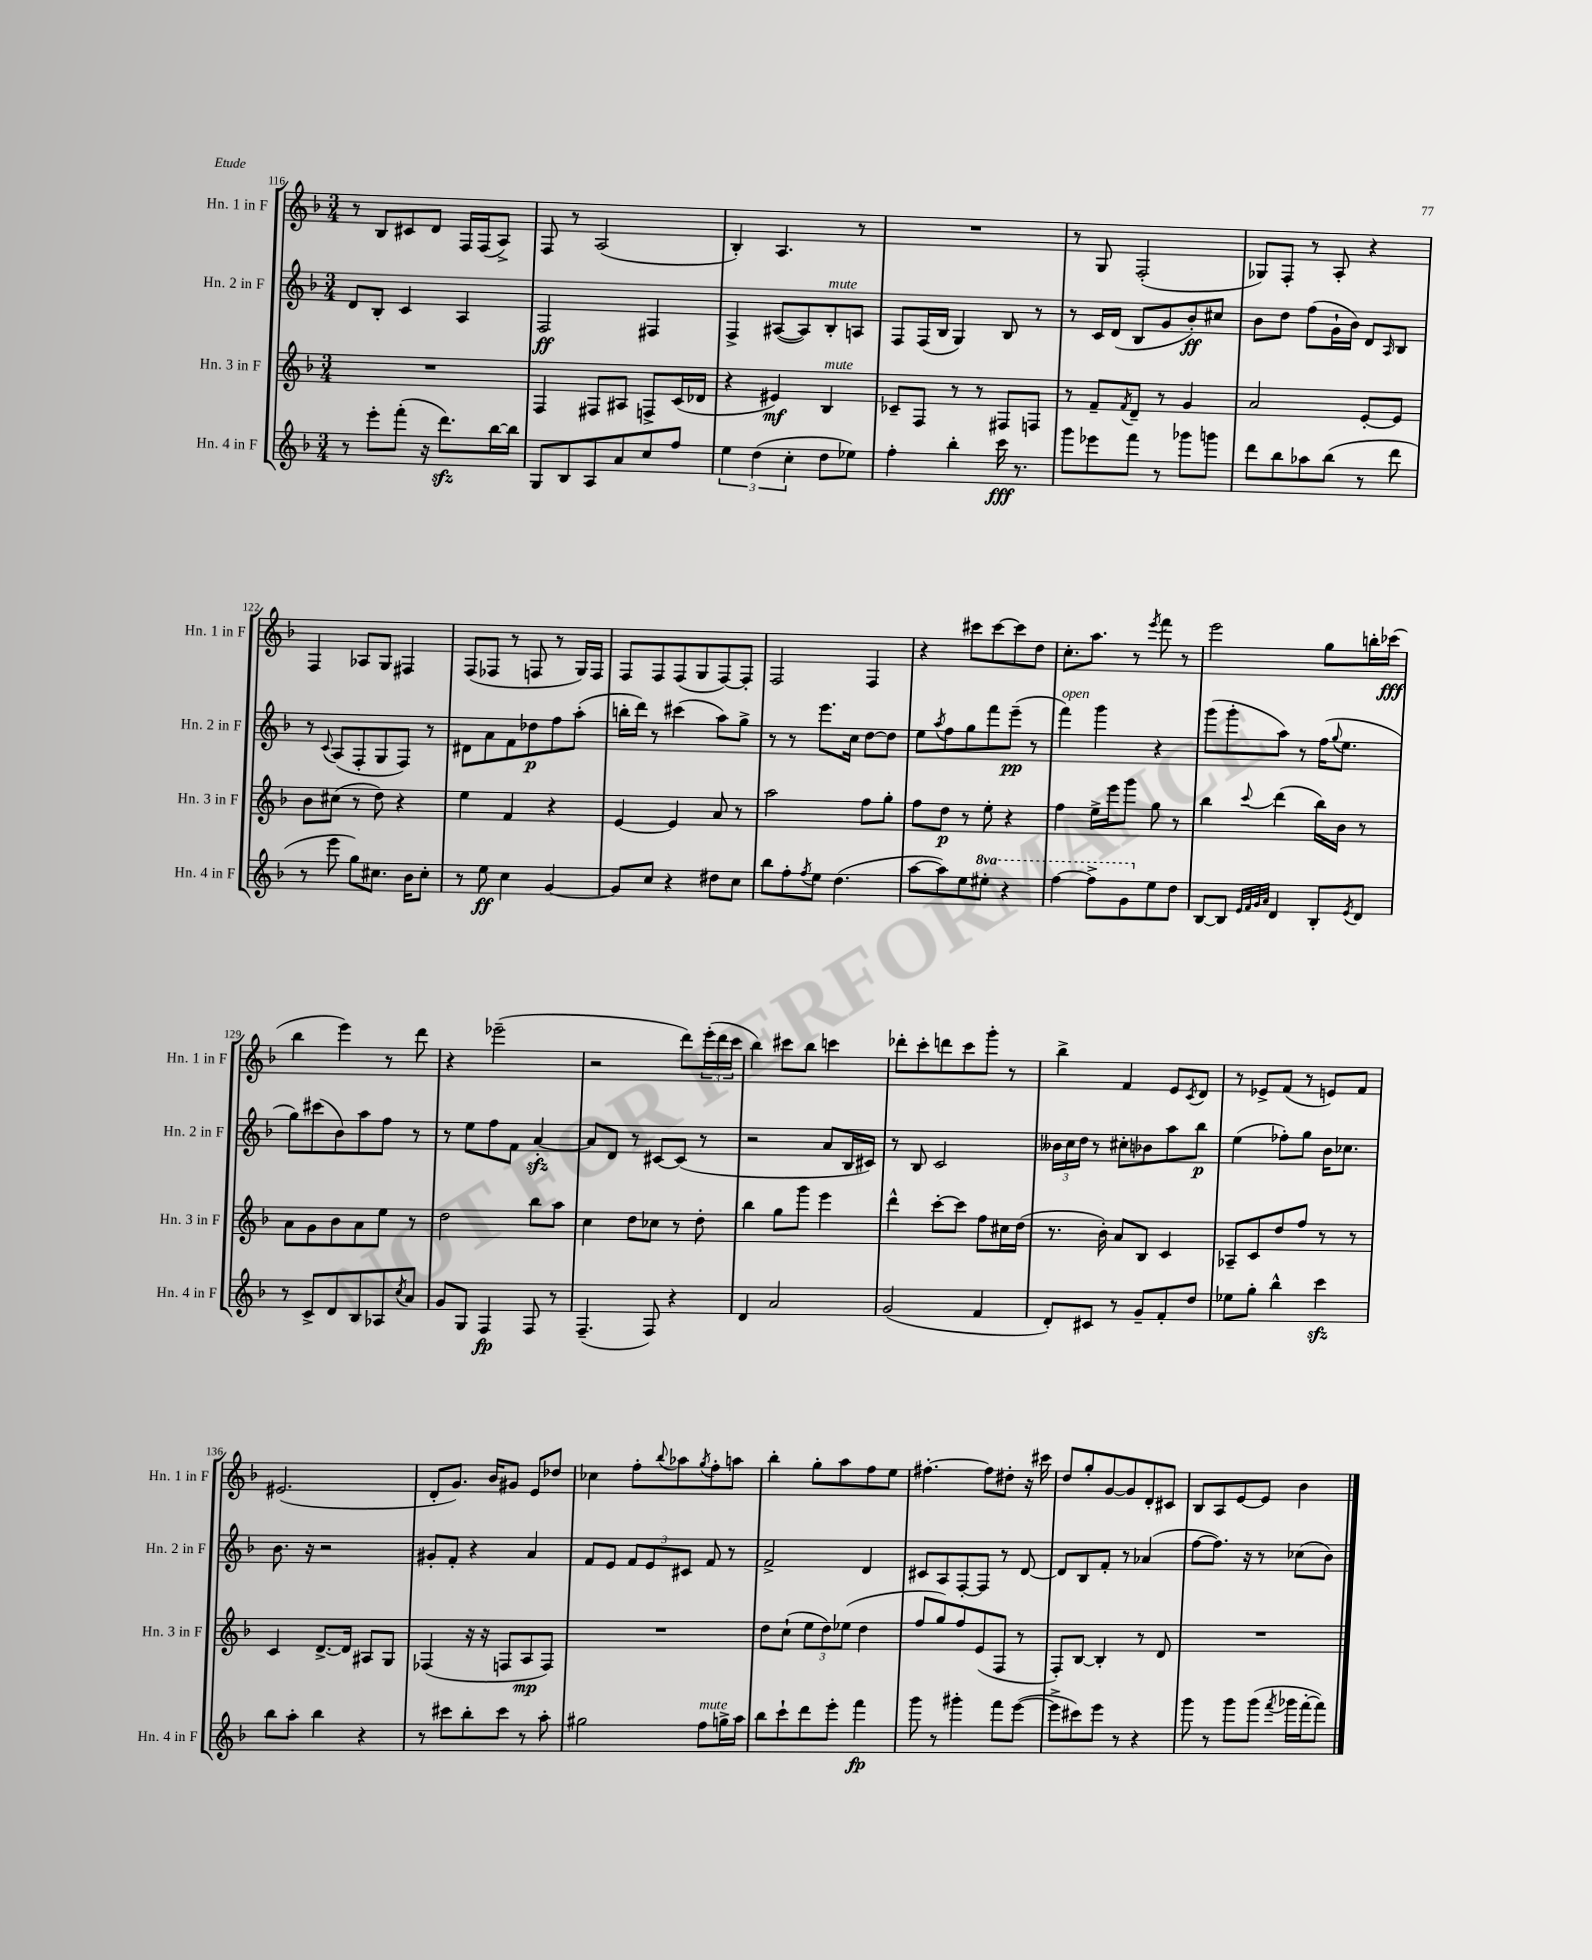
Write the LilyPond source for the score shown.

<<
\new StaffGroup <<
\new Staff = "s0" \with { instrumentName = "Hn. 1 in F" shortInstrumentName = "Hn. 1 in F" } {
    \clef treble \key f \major \numericTimeSignature \time 3/4
    r8 bes8 cis'8 d'8 f16 f16( a8->) |
    f8 r8 a2( |
    bes4-.) a4. r8 |
    R2. |
    r8 g8 f2-.( |
    ges8) f8-. r8 a8-. r4 |
    f4 aes8 g8 fis4 |
    f8( fes8 r8 f8 r8 g16) f16 |
    f8 f8 f8( g8 f8~) f8-. |
    f2 f4 |
    r4 cis'''8 cis'''8~ cis'''8 d''8 |
    c''8.-. a''8. r8 \acciaccatura { e'''8 } f'''8 r8 |
    e'''2 g''8 b''16-. ces'''16\fff( |
    bes''4 e'''4) r8 d'''8 |
    r4 ees'''2--( |
    r2 d'''8) \tuplet 3/2 { e'''16-.( d'''16 c'''16 } |
    bes''4) cis'''8 bes''8 c'''4 |
    des'''8-. c'''8-. d'''8 c'''8 g'''8-. r8 |
    bes''4-> f'4 e'8 \acciaccatura { c'8 } d'8 |
    r8 ees'8-> f'8( r8 e'8) f'8 |
    eis'2.( |
    d'8-. g'8.) bes'16 gis'8 e'8 des''8 |
    ces''4 f''8-. \appoggiatura { bes''8 } aes''8 \acciaccatura { g''8 } f''8-. a''8 |
    bes''4-. g''8-. a''8 f''8 e''8 |
    fis''4.~-. fis''8 dis''8-. r16 cis'''16 |
    d''8 g''8-. g'8~ g'8 d'8-. cis'8 |
    bes8 a8 e'8~ e'8 bes'4 \bar "|." |
}
\new Staff = "s1" \with { instrumentName = "Hn. 2 in F" shortInstrumentName = "Hn. 2 in F" } {
    \clef treble \key f \major \numericTimeSignature \time 3/4
    d'8 bes8-. c'4 a4 |
    f2\ff fis4 |
    f4-> ais8~( ais8) bes8-.^\markup { \italic "mute" } a8 |
    f8 f16( bes16 g4) bes8 r8 |
    r8 c'16 d'16( bes8 g'8 bes'8-.\ff) cis''8 |
    bes'8 d''8 f''8( g'16-! bes'16) d'8 \grace { a16 } bes8 |
    r8 \appoggiatura { c'8 } a8( f8-. g8 f8) r8 |
    dis'8 a'8 f'8 des''8\p f''8 a''8-.( |
    b''16-. d'''16) r8 cis'''4( a''8) g''8-> |
    r8 r8 e'''8. c''16 d''8~ d''8 |
    e''8 \acciaccatura { a''8 } f''8 g''8 f'''8 e'''8--\pp( r8 |
    f'''4^\markup { \italic "open" }) g'''4 r4 |
    g'''8( g'''8-. a''8) r8 f''16( \appoggiatura { g''8 } e''8. |
    g''8) cis'''8( bes'8) a''8 f''8 r8 |
    r8 e''8 f''8 f'8 a'4~-.\sfz |
    a'8 d'8 r8 cis'8~ cis'8( r8 |
    r2 a'8 bes16 cis'16) |
    r8 bes8 c'2 |
    \tuplet 3/2 { beses'16 c''16 d''16 } r8 cis''8-. bes'8 a''8 bes''8\p |
    e''4( fes''8-.) g''8 bes'16 ces''8. |
    bes'8. r16 r2 |
    gis'8-. f'8-. r4 a'4 |
    f'8 e'8 \tuplet 3/2 { f'8 e'8 cis'8 } f'8 r8 |
    f'2-> d'4 |
    cis'8 a8 f8~-. f8 r8 d'8~ |
    d'8 bes8 f'8-. r8 aes'4( |
    f''8~ f''8.) r16 r8 ces''8( bes'8) \bar "|." |
}
\new Staff = "s2" \with { instrumentName = "Hn. 3 in F" shortInstrumentName = "Hn. 3 in F" } {
    \clef treble \key f \major \numericTimeSignature \time 3/4
    R2. |
    f4 fis8 ais8 f8-> c'16( des'16 |
    r4 eis'4\mf) bes4^\markup { \italic "mute" } |
    ces'8-- f8 r8 r8 fis8 f8 |
    r8 f'8-- \acciaccatura { f'8 } d'8-- r8 g'4 |
    a'2 e'8~-. e'8 |
    bes'8 cis''8( r8 d''8) r4 |
    e''4 f'4 r4 |
    e'4~ e'4 a'8 r8 |
    a''2 f''8 g''8-. |
    f''8 d''8\p r8 e''8-. r4 |
    f''4 e''16-> e'''16 g'''8 g''8 r8 |
    bes''4 \appoggiatura { c'''8 } d'''4( bes''16) bes'16 r8 |
    a'8 g'8 bes'8 a'8 e''8 r8 |
    d''2 bes''8 a''8 |
    c''4 d''8 ces''8 r8 d''8-. |
    bes''4 g''8 g'''8 e'''4 |
    d'''4-^ c'''8~-. c'''8 f''8 cis''16 d''16( |
    r8. bes'16-.) a'8 bes8 c'4 |
    aes8-- c'8 d''8 f''8 r8 r8 |
    c'4 d'8.~-> d'16 ais8 g8 |
    fes4( r16 r16 f8 a8\mp f8) |
    R2. |
    d''8 c''8-!( \tuplet 3/2 { e''8 d''8) ees''8( } d''4 |
    f''8 g''8) f''8 e'8( f8 r8 |
    f8-.) bes8~ bes4-. r8 d'8 |
    R2. \bar "|." |
}
\new Staff = "s3" \with { instrumentName = "Hn. 4 in F" shortInstrumentName = "Hn. 4 in F" } {
    \clef treble \key f \major \numericTimeSignature \time 3/4 \set Staff.ottavationMarkups = #ottavation-simple-ordinals
    r8 e'''8-. f'''8-.( r16 d'''8.\sfz) bes''16~ bes''16 |
    g8 bes8 a8 a'8 c''8 f''8 |
    \tuplet 3/2 { e''4 d''4( c''4-. } d''8 ees''8) |
    f''4-. bes''4-. c'''16\fff r8. |
    g'''8 ees'''8 f'''8 r8 ges'''8 g'''8 |
    d'''8 bes''8 aes''8 bes''8( r8 d'''8 |
    r8 e'''8 g''8) cis''8. bes'16 cis''8-. |
    r8 e''8\ff c''4 g'4~ |
    g'8 c''8 r4 dis''8 c''8 |
    bes''8 f''8-. \acciaccatura { f''8 } e''8 d''4.( |
    a''8~ a''8) e''8 \ottava #1 eis'''8-. r4 |
    f'''4~ f'''8-> g''8 \ottava #0 e''8 d''8 |
    bes8~ bes8 \grace { e'32 f'32 g'32 a'32 } d'4 bes8-. \acciaccatura { e'8 } d'8 |
    r8 c'8-> d'8 bes8 aes8 \acciaccatura { c''8 } a'8 |
    g'8 g8 f4\fp f8 r8 |
    f4.--( f8) r4 |
    d'4 a'2 |
    g'2( f'4 |
    d'8-.) cis'8 r8 g'8-- f'8-. d''8 |
    ees''8 g''8-. bes''4-^ c'''4\sfz |
    bes''8 a''8-. bes''4 r4 |
    r8 cis'''8 bes''8-. cis'''8 r8 a''8-. |
    gis''2 f''8^\markup { \italic "mute" } g''16-> a''16 |
    bes''8 c'''8-! d'''8 e'''8-. f'''4\fp |
    g'''8 r8 gis'''4-. f'''8 e'''8~( |
    e'''8-> cis'''8) e'''8 r8 r4 |
    g'''8 r8 g'''8 g'''8( \acciaccatura { f'''8 } ges'''16 f'''16~-. f'''8) \bar "|." |
}
>>
>>
\layout { \context { \Score currentBarNumber = #116 } }
